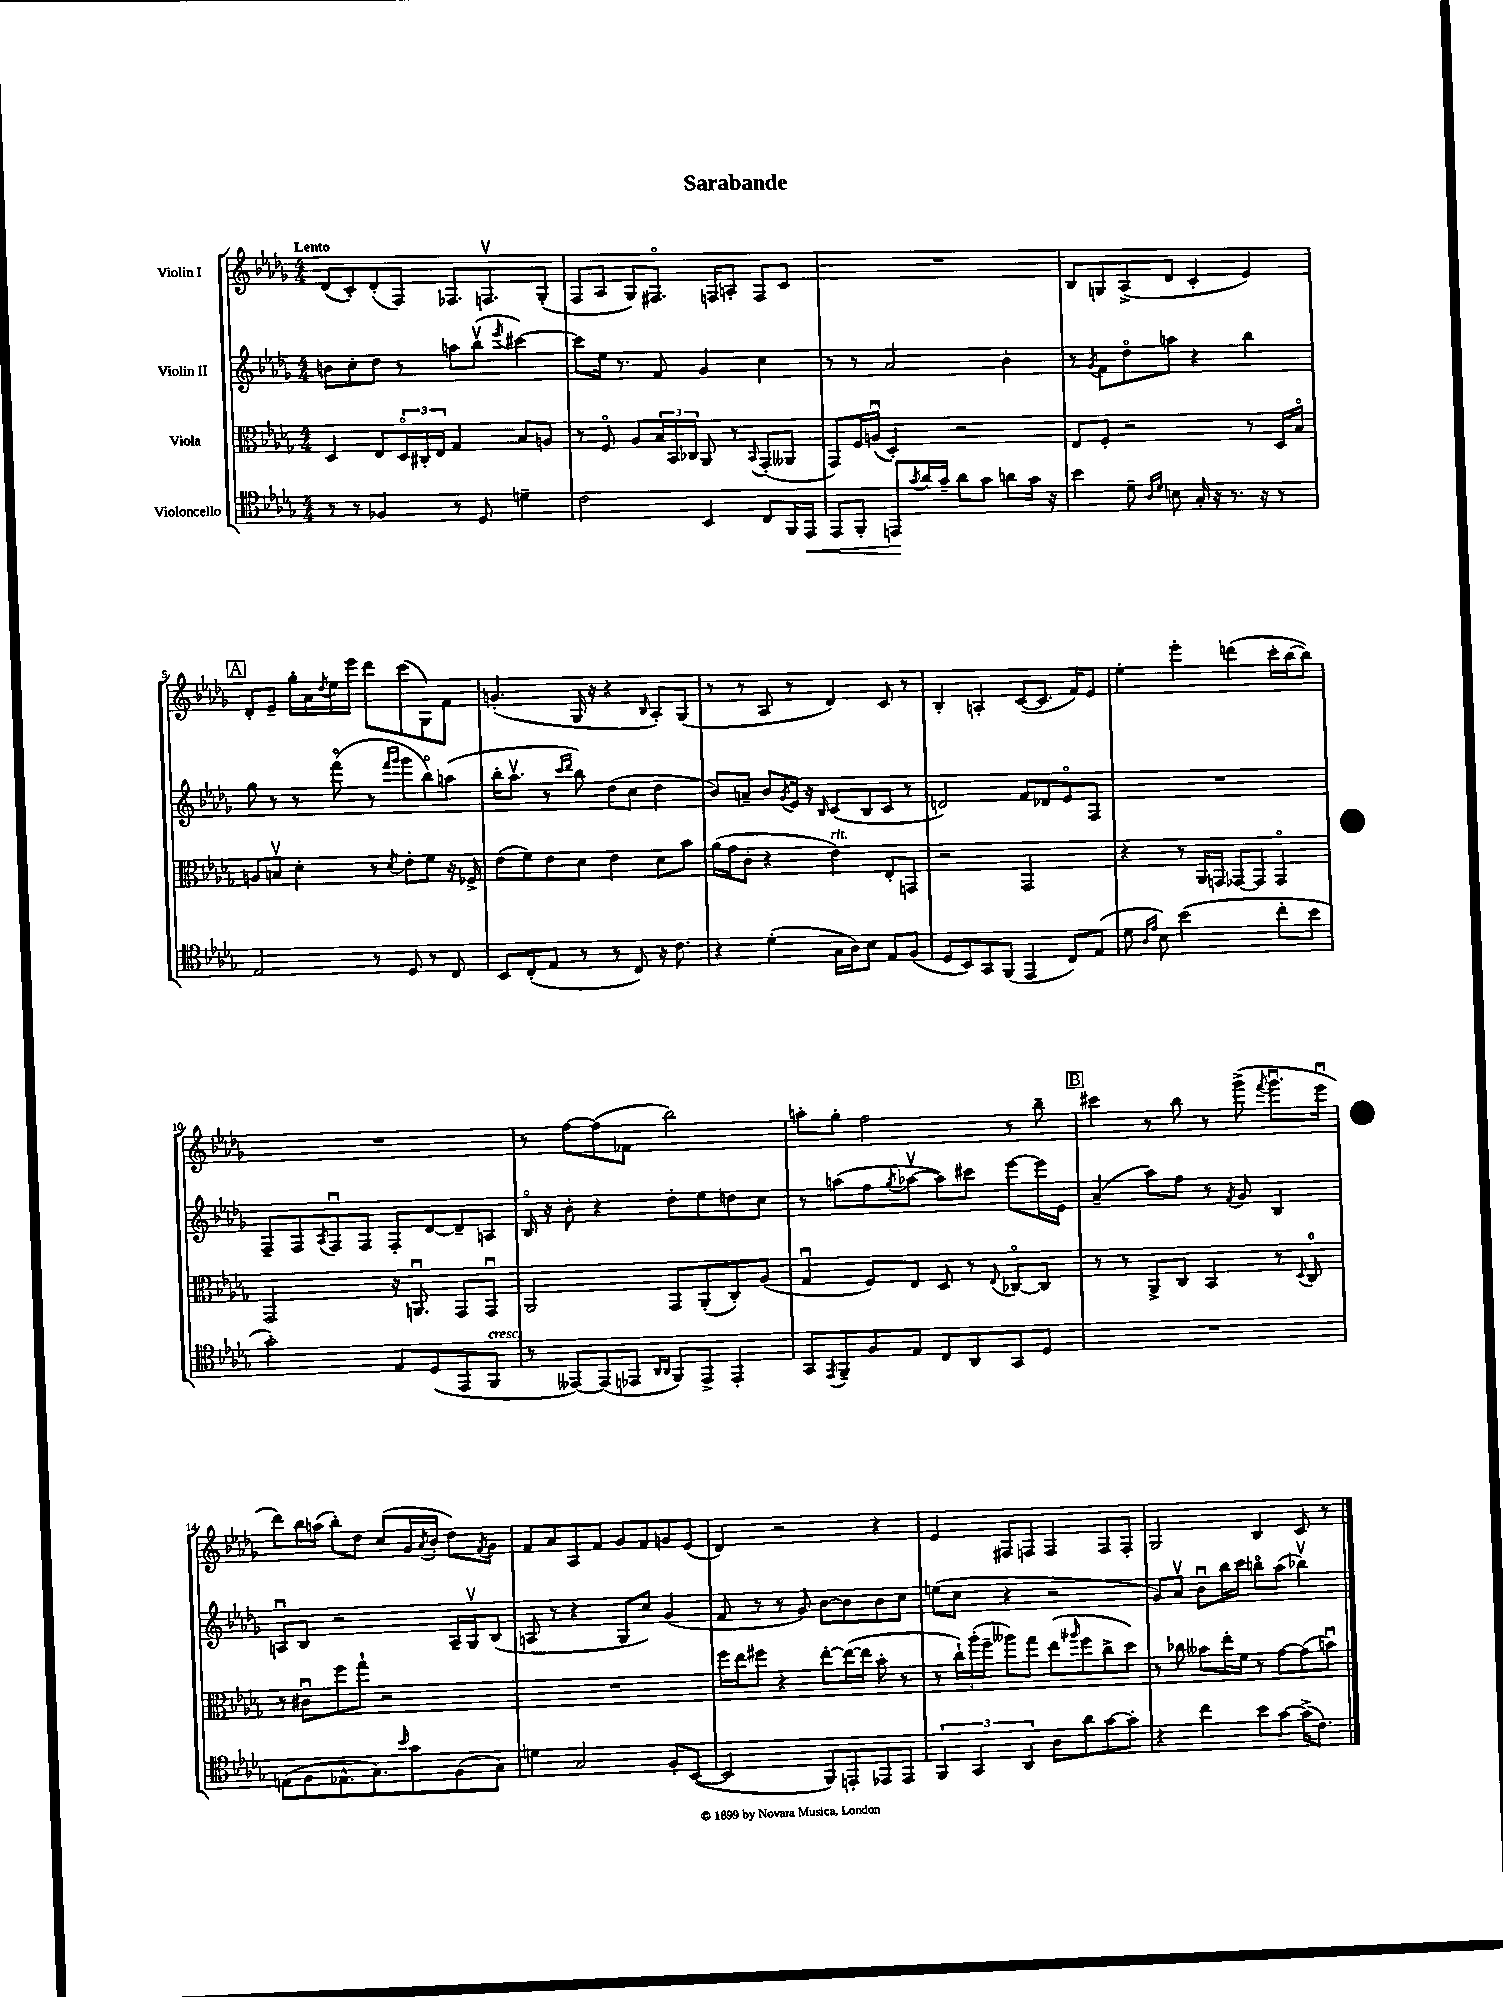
\header { title = "Sarabande" }
<<
\new StaffGroup <<
\new Staff = "s0" \with { instrumentName = "Violin I" } {
    \clef treble \key des \major \numericTimeSignature \time 4/4 \tempo "Lento"
    des'8( c'8-.) des'8-.( f8) fes8. f8.\upbow ges8-.( |
    f8 aes8 ges8) fis8.\flageolet f16 a8-. f8 c'8 |
    R1 |
    bes8 g8 aes8->( des'8 c'4-. ees'4) |
    \mark \markup { \box "A" } des'8-. ees'8-- ges''16-. aes'16 \acciaccatura { des''8 } ees''16 ees'''16 des'''8 c'''8( ges8) f'8 |
    g'4.-.( ges16 r16 r4 \grace { bes16 } aes8-.) ges8( |
    r8 r8 aes8 r8 des'4) c'8 r8 |
    bes4-. a4-. c'8~( c'8. f'16) ees'8 |
    ees''4-. ees'''4-. d'''4( c'''16-. bes''16~ bes''8) |
    R1 |
    r8 f''8~ f''8( fes'8 bes''2) |
    a''8-. ges''8-. f''2 r8 bes''8-- |
    \mark \markup { \box "B" } cis'''4 r8 bes''8 r8 ges'''8->( \acciaccatura { f'''8 } ges'''8.\downbow ees'''16\downbow |
    des'''8) bes''16 a''16( bes''8-.) des''8 c''8( ges'16 \acciaccatura { aes'8 } bes'16-. des''8) \acciaccatura { f'8 } ges'8 |
    f'8 aes'8 aes8 f'8 ges'8 f'8 g'8 ees'8( |
    des'4) r2 r4 |
    ees'4 fis8 f8 f4 f8 f8-. |
    ges2 bes4 c'8 r8 \bar "|." |
}
\new Staff = "s1" \with { instrumentName = "Violin II" } {
    \clef treble \key des \major \numericTimeSignature \time 4/4
    b'8 c''8-. des''8 r8 a''8 bes''8\upbow( \acciaccatura { ees'''8 } cis'''4~) |
    cis'''8 ees''16 r8. f'8 ges'4 c''4 |
    r8 r8 aes'2 bes'4-. |
    r8 \acciaccatura { ges'8 } f'8 des''8\flageolet a''8 r4 bes''4 |
    \mark \markup { \box "A" } ges''8 r8 r8 f'''8\flageolet( r8 \grace { f'''16 ges'''16 } ges'''8 bes''8\flageolet) a''8( |
    bes''16-. aes''8.\upbow r8 \grace { c'''16 des'''16 } bes''8) des''8( c''8 des''4 |
    bes'8) a'8-- bes'8 \acciaccatura { ges'8 } ees'16 r16 \grace { bes16 } c'8( bes8 c'8 r8 |
    d'2) f'8 des'8 ees'8\flageolet f8 |
    R1 |
    f8-- f8 \acciaccatura { aes8 } f8\downbow f8 f8-. des'8~ des'8-- a8 |
    bes16\flageolet r16 bes'8-. r4 des''8-. ees''8 d''8 c''8 |
    r8 a''8( f''8 \acciaccatura { ges''8 } aes''8~\upbow aes''8) cis'''8 ees'''8~ ees'''16 ees'16 |
    \mark \markup { \box "B" } aes'4--( aes''8) f''8 r8 \acciaccatura { f'8 } ges'8 bes4 |
    a8\downbow bes8 r2 a16-- ges16\upbow bes8( |
    a8 r8 r4 ges8 c''8) ges'4( |
    f'8 r8 r8 ges'8) bes'8~ bes'8 bes'8 c''8 |
    e''8( c''8 r4 r2 |
    ges'8) aes'8\upbow bes'8\downbow bes''16 c'''16 b''8\flageolet aes''8( bes''4\upbow) \bar "|." |
}
\new Staff = "s2" \with { instrumentName = "Viola" } {
    \clef alto \key des \major \numericTimeSignature \time 4/4
    des4 ees8 \tuplet 3/2 { des16\flageolet cis16-. ees16 } ges4 bes8 a8 |
    r8 f8\flageolet aes8 \tuplet 3/2 { bes16 bes,16 ces16 } aes,8 r8 \appoggiatura { bes,8 } ges,8-.( aeses,8 |
    ges,8) f16 a16\downbow( des4-.) r2 |
    ees8 f8-. r2 r8 des16 bes16\flageolet |
    \mark \markup { \box "A" } a8 b8\upbow des'4-. r8 \acciaccatura { des'8 } ees'8-. f'8 r16 fes16-> |
    ees'8( f'8) ees'8 des'8 ees'4 des'8 bes'8 |
    aes'16( ges'16 c'8-. r4 ees'4^\markup { \italic "rit." }) ees8-. g,8 |
    r2 ges,2 |
    r4 r8 aes,16 g,16 ges,8~ ges,8 ges,4\flageolet |
    ges,2 r16 a,8.\downbow ges,8 ges,8\downbow |
    aes,2 ges,8 aes,8-.( c8-.) aes8( |
    ges4\downbow f8) ees8 des8 r8 \appoggiatura { ees8 } ces8~\flageolet ces8 |
    \mark \markup { \box "B" } r8 r8 aes,8-> c8 bes,4 r8 \appoggiatura { des8 } c8-0 |
    r8 cis'8\downbow f''8 ges''8-! r2 |
    R1 |
    f''16 ees''16 fis''8 r4 ees''8~-. ees''16~( ees''16 bes'8-. r8 |
    r8 \tuplet 3/2 { c''16-!) aes''16-.( f''16-- } aeses''8) ges''8 ees''8( \grace { aes''16 } f''8 c''8-> des''8) |
    r8 ces''8 beses'8 ees''16-. f'16 r8 ges'8~ ges'8( b'8\downbow) \bar "|." |
}
\new Staff = "s3" \with { instrumentName = "Violoncello" } {
    \clef tenor \key des \major \numericTimeSignature \time 4/4
    r8 r8 fes4 r8 des8 d'4-- |
    c'2 bes,4 c8 f,16 ees,16\< |
    ees,8 f,8-. e,8\! \acciaccatura { ges'8 } aes'16 ges'16-- aes'8 ges'8 a'8 ges'16 r16 |
    bes'4 des'8-- \grace { aes16 des'16 } b8 ges16-. r16 r8. r16 r8 |
    \mark \markup { \box "A" } ees2 r8 des8 r8 c8 |
    bes,8 c8-.( ees8 r8 r8 c8) r16 c'8. |
    r4 des'4-.( ges16 aes16) bes8 ees8 f8( |
    des8 bes,8) ges,8 f,8( ees,4 c8) ees8( |
    des'8 \grace { aes16 ees'16 } bes8) bes'2( c''8-. bes'8 |
    ges'2-.) ees8 des8( ees,8 f,8^\markup { \italic "cresc." } |
    r8 eeses,8~) eeses,8( ees,8 \grace { aes,16 aes,16 } f,8) ees,8-> ees,4-. |
    ges,8 \acciaccatura { ees,8 } f,8-- f8 ees8 c8 aes,8 ges,8 des8 |
    \mark \markup { \box "B" } R1 |
    e8( f8 ees8.-^ ges8.) \grace { bes'16 } ges'8 f8( ges8) |
    d'4 ges2 f8-. bes,8~( |
    bes,2 f,8) e,8-. ees,8 ees,8 |
    \tuplet 3/2 { f,4 ges,4 aes,4 } aes8 aes'8 ges'8~ ges'8-. |
    r4 c''4 bes'8 ges'8~ ges'16->( c'8.) \bar "|." |
}
>>
>>
